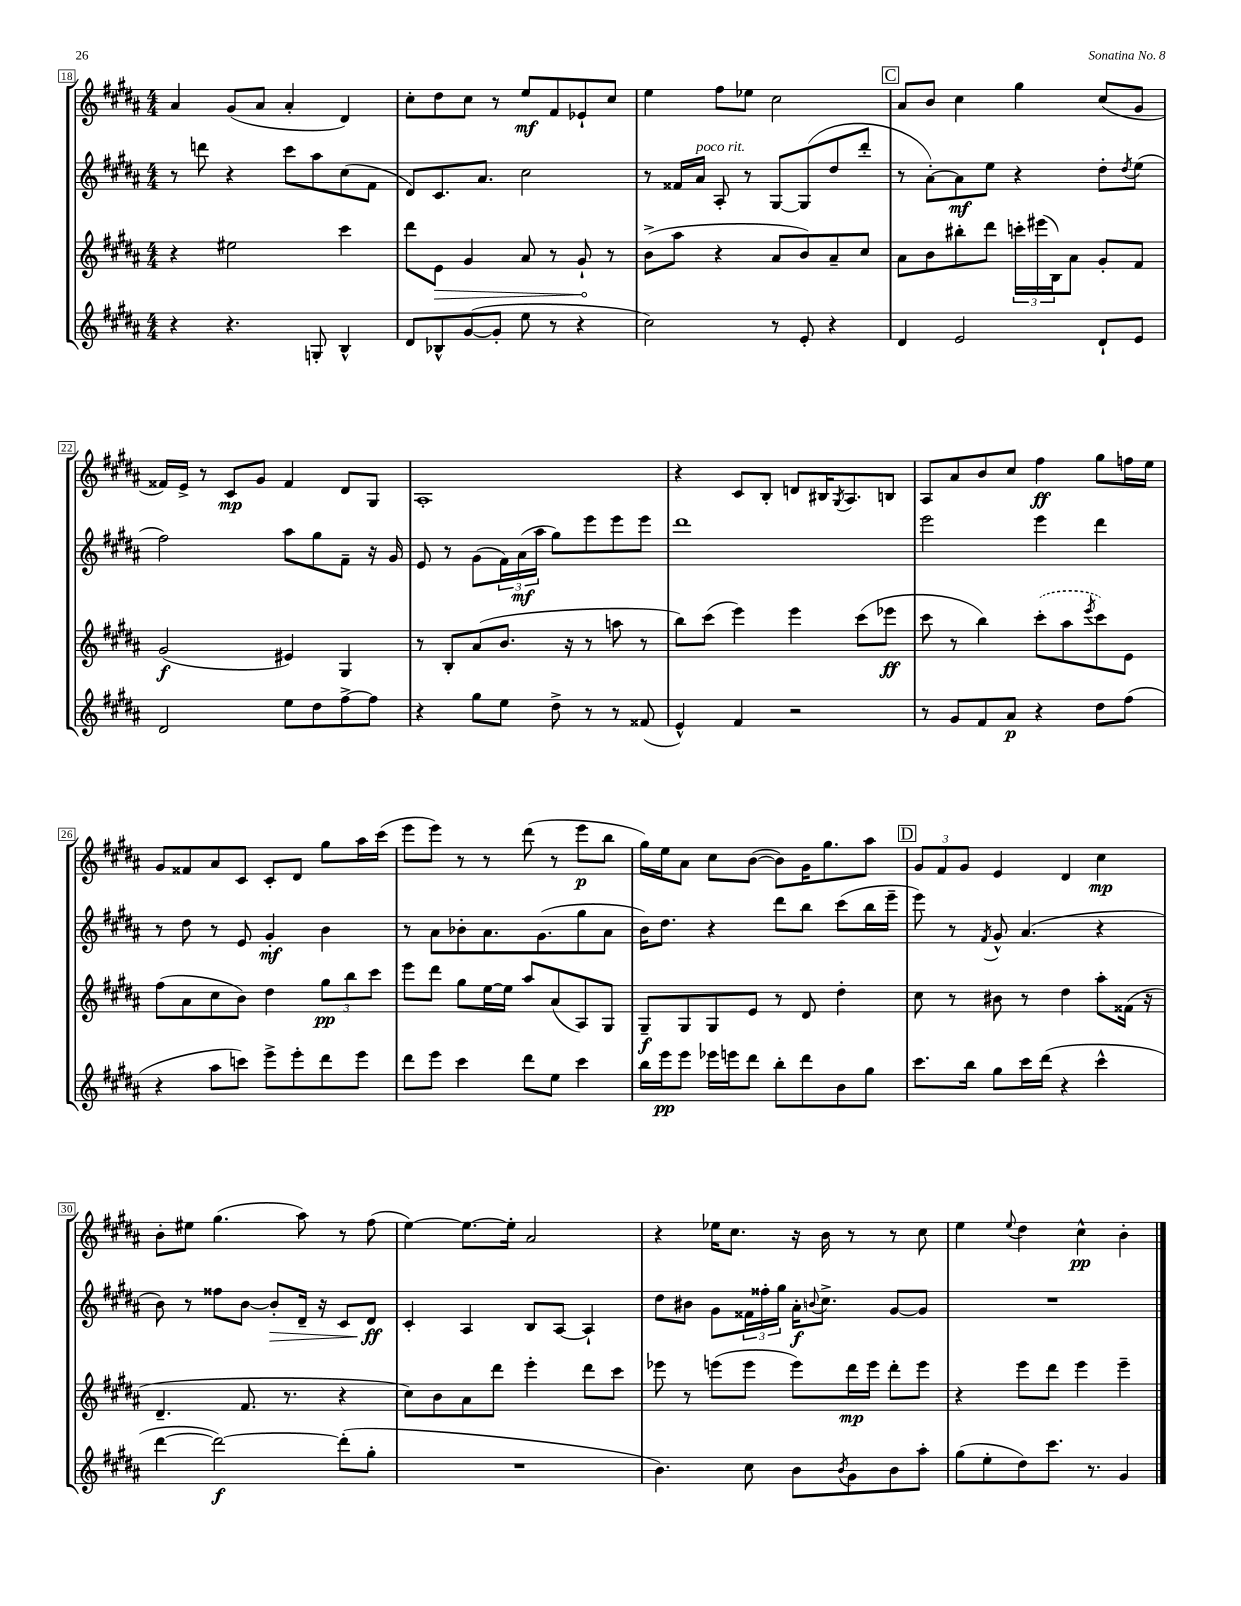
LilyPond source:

<<
\new StaffGroup <<
\new Staff = "s0" {
    \clef treble \key b \major \numericTimeSignature \time 4/4
    ais'4 gis'8( ais'8 ais'4-. dis'4) |
    cis''8-. dis''8 cis''8 r8 e''8\mf fis'8 ees'8-! cis''8 |
    e''4 fis''8 ees''8 cis''2 |
    \mark \markup { \box "C" } ais'8 b'8 cis''4 gis''4 cis''8( gis'8 |
    fisis'16) e'16-> r8 cis'8\mp gis'8 fisis'4 dis'8 gis8 |
    ais1-. |
    r4 cis'8 b8-. d'8 bis16 \acciaccatura { gis8 } ais8. b8 |
    ais8 ais'8 b'8 cis''8 fis''4\ff gis''8 f''16 e''16 |
    gis'8 fisis'8 ais'8 cis'8 cis'8-. dis'8 gis''8 ais''16 cis'''16( |
    e'''8 e'''8) r8 r8 dis'''8( r8 e'''8\p b''8 |
    gis''16) e''16 ais'8 cis''8 b'8~( b'8) gis'16 gis''8. ais''8 |
    \mark \markup { \box "D" } \tuplet 3/2 { gis'8 fis'8 gis'8 } e'4 dis'4 cis''4\mp |
    b'8-. eis''8 gis''4.( ais''8) r8 fis''8( |
    e''4~) e''8.~ e''16-. ais'2 |
    r4 ees''16 cis''8. r16 b'16 r8 r8 cis''8 |
    e''4 \appoggiatura { e''8 } dis''4 cis''4-^\pp b'4-. \bar "|." |
}
\new Staff = "s1" {
    \clef treble \key b \major \numericTimeSignature \time 4/4
    r8 d'''8 r4 cis'''8 ais''8 cis''8( fis'8 |
    dis'8) cis'8. ais'8. cis''2 |
    r8 fisis'16 ais'16^\markup { \italic "poco rit." } ais8-. r8 gis8~ gis8( dis''8 dis'''8-. |
    \mark \markup { \box "C" } r8 ais'8~-.) ais'8\mf e''8 r4 dis''8-. \acciaccatura { dis''8 } e''8( |
    fis''2) ais''8 gis''8 fis'8-- r16 gis'16 |
    e'8 r8 gis'8( \tuplet 3/2 { fis'16) ais'16\mf( ais''16 } gis''8) e'''8 e'''8 e'''8 |
    dis'''1 |
    e'''2 e'''4 dis'''4 |
    r8 dis''8 r8 e'8 gis'4-.\mf b'4 |
    r8 ais'8 bes'8-. ais'8. gis'8.( gis''8 ais'8 |
    b'16) dis''8. r4 dis'''8 b''8 cis'''8( b''16 e'''16-- |
    \mark \markup { \box "D" } e'''8) r8 \acciaccatura { fis'8 } gis'8-^ ais'4.( r4 |
    b'8) r8 fisis''8 b'8~ b'8-.\> dis'16-- r16 cis'8 dis'8\ff\! |
    cis'4-. ais4 b8 ais8~ ais4-! |
    dis''8 bis'8 gis'8 \tuplet 3/2 { fisis'16 fisis''16-. gis''16 } ais'16-.\f \appoggiatura { b'8 } cis''8.-> gis'8~ gis'8 |
    R1 \bar "|." |
}
\new Staff = "s2" {
    \clef treble \key b \major \numericTimeSignature \time 4/4
    r4 eis''2 cis'''4 |
    dis'''8 \once \override Hairpin.circled-tip = ##t e'8\> gis'4 ais'8 r8 gis'8-!\! r8 |
    b'8->( ais''8 r4 ais'8 b'8) ais'8-- cis''8 |
    \mark \markup { \box "C" } ais'8 b'8 bis''8-. dis'''8 \tuplet 3/2 { c'''16-. eis'''16( b16) } ais'8 gis'8-. fis'8 |
    gis'2\f( eis'4) gis4 |
    r8 b8-. ais'8( b'8. r16 r8 a''8 r8 |
    b''8) cis'''8( e'''4) e'''4 cis'''8( ees'''8\ff |
    cis'''8 r8 b''4) \once \slurDashed cis'''8-.( ais''8 \acciaccatura { e'''8 } cis'''8) e'8 |
    fis''8( ais'8 cis''8 b'8) dis''4 \tuplet 3/2 { gis''8\pp b''8 cis'''8 } |
    e'''8 dis'''8 gis''8 e''16~ e''16 ais''8 ais'8( ais8) gis8 |
    gis8--\f gis8 gis8 e'8 r8 dis'8 dis''4-. |
    \mark \markup { \box "D" } cis''8 r8 bis'8 r8 dis''4 ais''8-. fisis'16( r16 |
    dis'4.-- fis'8. r8. r4 |
    cis''8) b'8 ais'8 dis'''8 e'''4-. dis'''8 cis'''8 |
    ees'''8 r8 e'''8( e'''8 e'''8) dis'''16\mp e'''16 dis'''8-. e'''8 |
    r4 e'''8 dis'''8 e'''4 e'''4-- \bar "|." |
}
\new Staff = "s3" {
    \clef treble \key b \major \numericTimeSignature \time 4/4
    r4 r4. g8-. b4-^ |
    dis'8 bes8-^ gis'8~( gis'8-. e''8 r8 r4 |
    cis''2) r8 e'8-. r4 |
    \mark \markup { \box "C" } dis'4 e'2 dis'8-! e'8 |
    dis'2 e''8 dis''8 fis''8~-> fis''8 |
    r4 gis''8 e''8 dis''8-> r8 r8 fisis'8( |
    e'4-^) fis'4 r2 |
    r8 gis'8 fis'8 ais'8\p r4 dis''8 fis''8( |
    r4 ais''8 c'''8) e'''8-> e'''8-. dis'''8 e'''8 |
    dis'''8 e'''8 cis'''4 dis'''8 e''8 cis'''4 |
    b''16 e'''16\pp e'''8 ees'''16 e'''16 dis'''8 b''8-. dis'''8 b'8 gis''8 |
    \mark \markup { \box "D" } cis'''8. b''16 gis''8 cis'''16 dis'''16( r4 cis'''4-^ |
    dis'''4~ dis'''2~\f) dis'''8-.( gis''8-. |
    R1 |
    b'4.) cis''8 b'8 \acciaccatura { b'8 } gis'8 b'8 ais''8-. |
    gis''8( e''8-. dis''8) cis'''8. r8. gis'4 \bar "|." |
}
>>
>>
\layout { \context { \Score currentBarNumber = #18 \override BarNumber.stencil = #(make-stencil-boxer 0.1 0.3 ly:text-interface::print) } }
